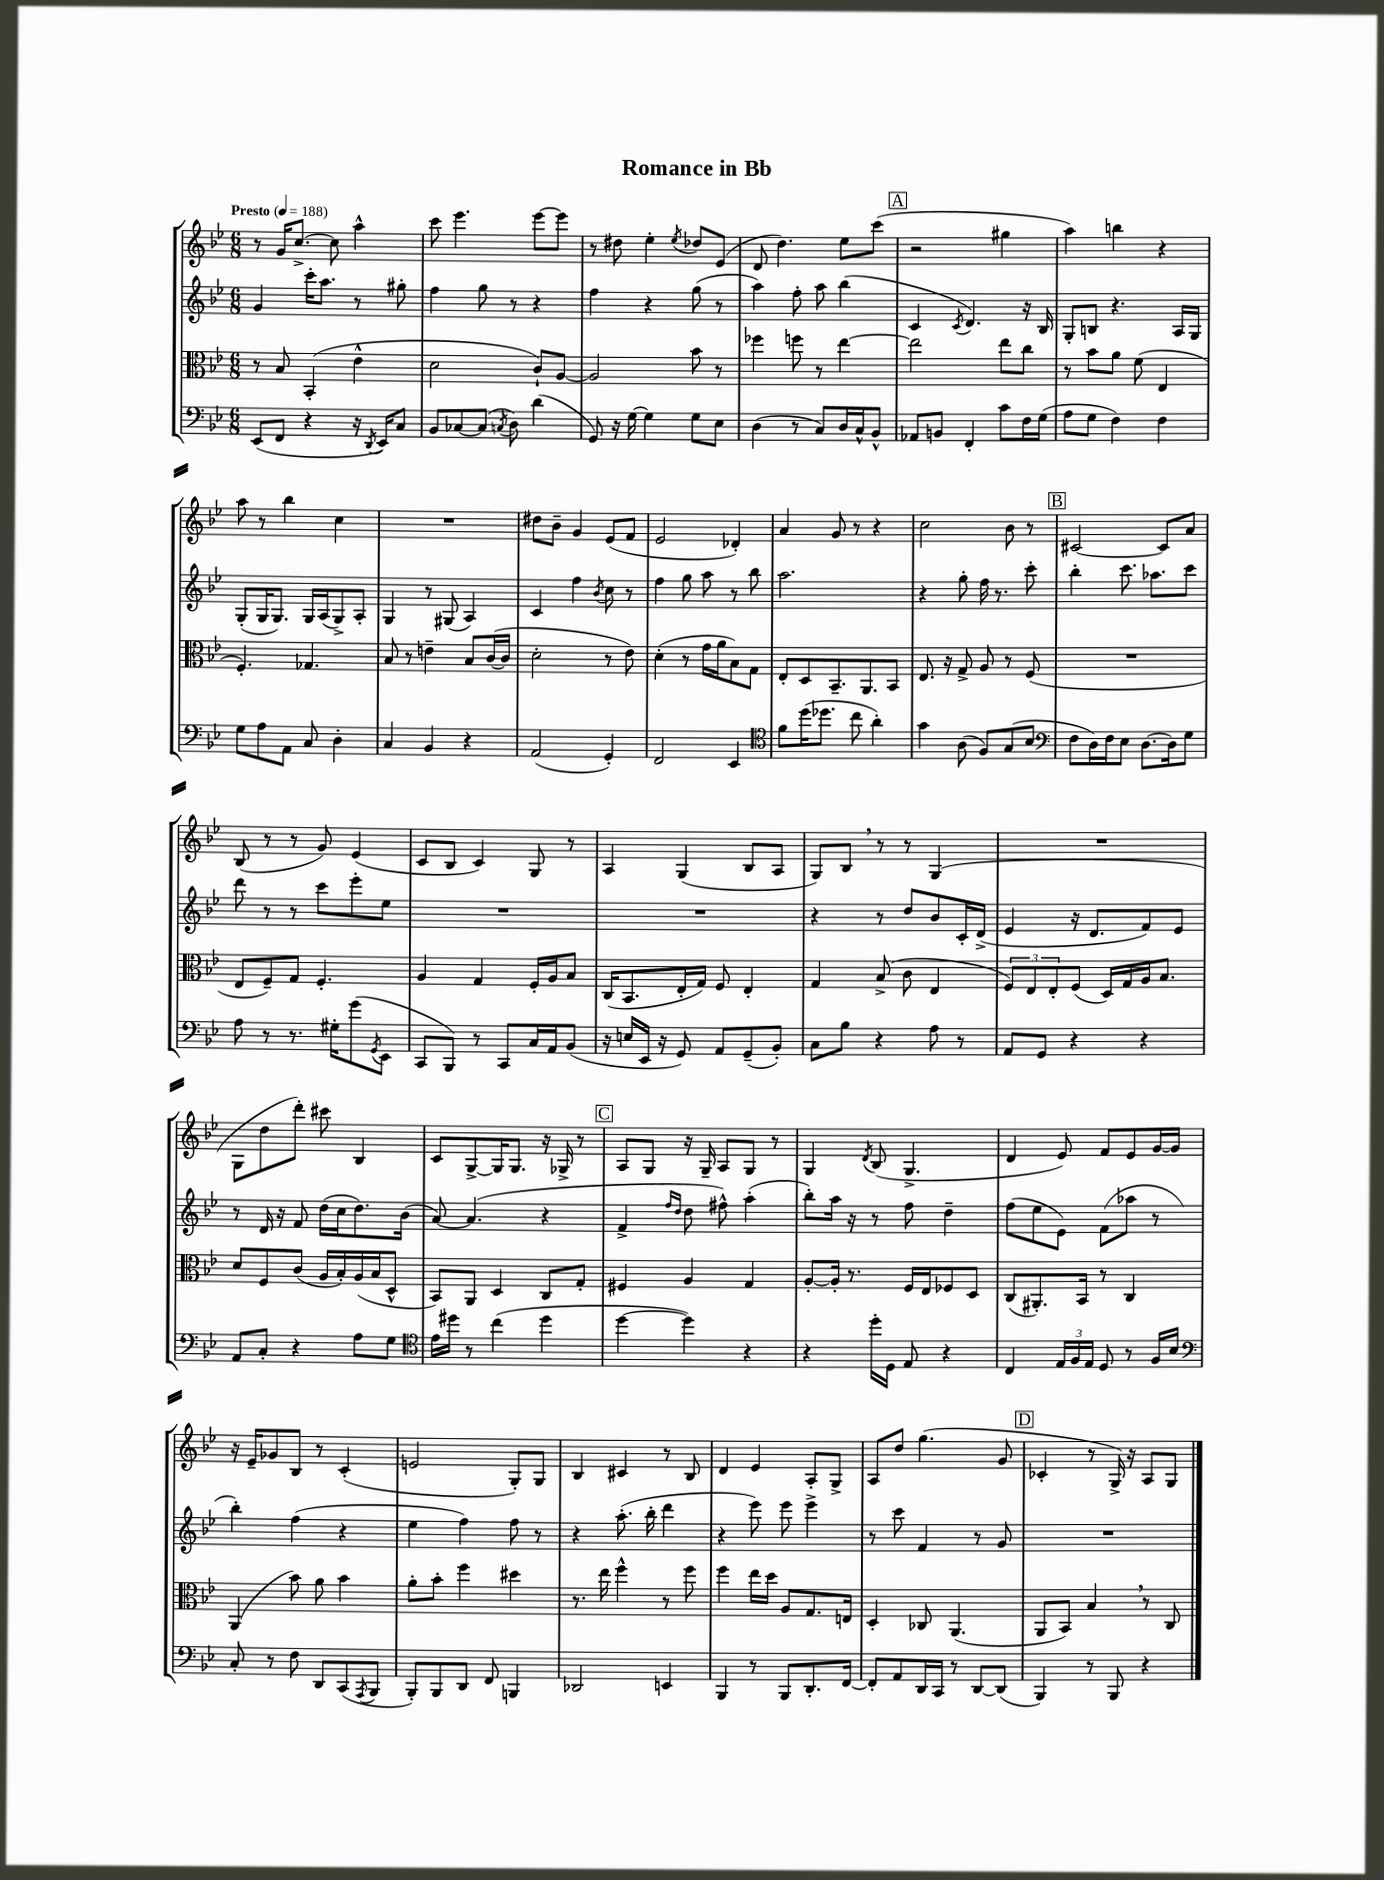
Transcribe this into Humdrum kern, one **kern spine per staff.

**kern	**kern	**kern	**kern
*staff4	*staff3	*staff2	*staff1
*clefF4	*clefC3	*clefG2	*clefG2
*k[b-e-]	*k[b-e-]	*k[b-e-]	*k[b-e-]
*M6/8	*M6/8	*M6/8	*M6/8
*MM188	*MM188	*MM188	*MM188
(8EE-/L	8r	4g/	8r
8FF/J	8B-/	.	16g/LK
.	.	.	[8.cc^/J
4r	(4BB-'/	16ccc'\LK	.
.	.	8.aa\J	.
.	.	.	8cc\]
16r	4e-^^\	8r	4aa^^\
8qDD/	.	.	.
16EE-/LK)	.	.	.
8C/J	.	8gg#'\	.
=	=	=	=
8BB-/L	2d\	4ff\	8ccc\
[8C-/	.	.	4.eee-\
(8C-/]J	.	8gg\	.
8qC/	.	.	.
8D\)	.	8r	.
(4d\	8c`/L)	4r	[8eee-\L
.	[8A/J	.	8eee-\]J
=	=	=	=
8GG/)	2A/]	4ff\	8r
16r	.	.	8dd#\
[16G\	.	.	.
4G\]	.	4r	4ee-'\
.	.	.	8qee-/
8G\L	8b-\	(8gg\	8dd-/L
8E-\J	8r	8r	(8e-/J
=	=	=	=
(4D\	4ff-\	4aa\)	8d/
.	.	.	4.dd\)
8r	8ff\	8ff'\	.
8C/L)	8r	8aa\	.
16D/L	[4ee-\	(4bb-\	8ee-\L
16C^^/J	.	.	.
8BB-^^/J	.	.	(8ccc\J
=	=	=	=
8AA-/L	2ee-\]	4c/	2r
8BB/J	.	.	.
.	.	8qc/	.
4FF'/	.	4.d/)	.
8c\L	8ee-\L	.	4gg#\
16F\L	8cc\J	16r	.
(16G\JJ	.	16B-/	.
=	=	=	=
8A\L	8r	8G'/L	4aa\)
8G\J	8b-\L	8B/J	.
4F\)	8a\J	4.r	4bb\
.	(8f\	.	.
4F\	4E-/	.	4r
.	.	16A/LL	.
.	.	16G/JJ	.
=	=	=	=
8G\L	4.F'/)	(8G'/L	8aa\
8A\	.	16G/K	8r
.	.	8.G/J)	.
8AA\J	.	.	4bb-\
8C/	4.G-/	16G/LL	.
.	.	(16A/J	.
4D'\	.	8G^/)	4cc\
.	.	8A'/J	.
=	=	=	=
4C/	8B-/	4G/	2.r
.	8r	.	.
4BB-/	4e~\	8r	.
.	.	(8G#/	.
4r	8B-/L	4A/)	.
.	([16c/L	.	.
.	16c/]JJ	.	.
=	=	=	=
(2AA/	2d'\	4c/	8dd#\L
.	.	.	8b-~\J
.	.	4ff\	4g/
.	.	8qb-/	.
4GG'/)	8r	8cc\	(8e-/L
.	8e-\)	8r	8f/J
=	=	=	=
2FF/	(4d'\	4ff\	2e-/
.	8r	8gg\	.
.	16g\LL	8aa\	.
.	16a\J	.	.
4EE-/	8B-\)	8r	4d-'/)
.	8G\J	8bb-\	.
=	=	=	=
*clefC4	*	*	*
8f\L	8E-'/L	2.aa\	4a/
(16dd\K	8D/	.	.
8.dd-\J	.	.	.
.	8.BB-~/	.	8g/
8cc\	.	.	8r
.	8.AA/	.	.
4a'\)	.	.	4r
.	8BB-/J	.	.
=	=	=	=
4g\	8.E-/	4r	2cc\
.	16r	.	.
(8A\	8G^/	8gg'\	.
8F/L)	8A/	16ff\	.
.	.	8.r	.
(8G/	8r	.	8b-\
8B-/J	(8F/	8ccc'\	8r
=	=	=	=
*clefF4	*	*	*
8F\L	2.r	4bb-'\	[2c#/
16D\L)	.	.	.
16F\J	.	.	.
8E-\J	.	8.ccc\	.
[8.D\L	.	.	.
.	.	8.aa-\L	.
.	.	.	8c#/]L
16D\]k	.	.	.
8G\J	.	8ccc\J	8a/J
=	=	=	=
8A\	8E-/L	8ddd\	(8B-/
8r	8F~/)	8r	8r
8.r	8G/J	8r	8r
.	4.F'/	8ccc\L	8g/)
16G#'\LK	.	.	.
(8g\	.	8eee-'\	(4e-/
8qGG/	.	.	.
8EE-\J	.	8ee-\J	.
=	=	=	=
8CC/L	4A/	2.r	8c/L
8BBB-/J)	.	.	8B-/J
8r	4G/	.	4c/)
8CC/L	.	.	.
16C/L	16F'/LL	.	8G/
16AA/J	16A/J	.	.
(8BB-/J	8B-/J	.	8r
=	=	=	=
16r	(16C/LK	2.r	4A/
16E/LL	8.BB-/	.	.
16EE-/JJ	.	.	.
16r	.	.	.
8GG/)	16E-'/L	.	(4G/
.	16G/JJ)	.	.
8AA/L	8F/	.	.
(8GG~/	4E-'/	.	8B-/L
8BB-'/J)	.	.	8A/J
=	=	=	=
8C\L	4G/	4r	8G/L)
8B-\J	.	.	8B-/J
4r	(8B-^/	8r	8r
.	8c\	8dd/L	8r
8A\	4E-/	8b-/	(4G/
8r	.	16c'/L	.
.	.	(16d^/JJ	.
=	=	=	=
8AA/L	12F/L)	4e-/	2.r
.	12E-/	.	.
8GG/J	.	.	.
.	12E-'/	.	.
4r	(8F/J	16r	.
.	.	8.d/L	.
.	16D/LL)	.	.
.	16G/	.	.
4r	16A/J	8f/)	.
.	8.B-/J	.	.
.	.	8e-/J	.
=	=	=	=
8AA/L	8d/L	8r	8G\L
8C'/J	8F/	16d/	8dd\
.	.	16r	.
4r	(8c/J	8f/	8ddd'\J)
.	16A/LL	(16dd\LL	8ccc#\
.	16B-'/)	16cc\J	.
8A\L	(16A/	8.dd\)	4B-/
.	16B-/J	.	.
8G\J	8D^^/J	.	.
.	.	(16b-\Jk	.
=	=	=	=
*clefC4	*	*	*
16e-\LL	8BB-/L)	[8a/)	8c/L
16dd#\JJ	.	.	.
8r	8AA/J	(4.a/]	[8G^/
(4cc\	4D/	.	16G/]K
.	.	.	8.G/J
4dd#\	8C/L	4r	16r
.	.	.	16G-^/
.	8G'/J	.	8r
=	=	=	=
[4dd\	4F#/	4f^/	8A/L
.	.	.	8G/J
.	.	16qqff/LL	.
.	.	16qqdd/JJ	.
4dd\])	4A/	8dd\	16r
.	.	.	16G~/
.	.	8ff#^^\)	8A/L
4r	4G/	(4aa'\	8G/J
.	.	.	8r
=	=	=	=
4r	[8A'/L	8bb-'\L)	4G/
.	16A'/]Jk	16aa\Jk	.
.	8.r	16r	.
.	.	.	8qd/
16dd'\LL	.	8r	(8B-/
16D\JJ	.	.	.
8E-/	16F/LL	8ff\	4.G^/
.	16E-/J	.	.
4r	8F-/	4dd~\	.
.	8D/J	.	.
=	=	=	=
4C/	(8C/L	(8ff\L	4d/
.	8.AA#'/)	8ee-\	.
24E-/LL	.	8e-\J)	8e-/)
24F/	.	.	.
.	16BB-/Jk	.	.
24E-/JJ	.	.	.
8D/	8r	(8f\L	8f/L
8r	4C/	8aa-\J	8e-/
16F/LL	.	8r	[16g/L
16B-/JJ	.	.	16g/]JJ
=	=	=	=
*clefF4	*	*	*
8C'/	(4AA/	4bb-'\)	16r
.	.	.	16e-~/LK
8r	.	.	8g-/
8F\	8b-\)	(4ff\	8B-/J
8DD/L	8a\	.	8r
(8CC/	4b-\	4r	(4c'/
8qAAA/	.	.	.
8BBB-/J	.	.	.
=	=	=	=
8BBB-'/L)	8a'\L	4ee-\	2e/
8BBB-/	8b-'\J	.	.
8DD/J	4ff\	4ff\)	.
8FF/	.	.	.
4BBB/	4dd#\	8ff\	8G'/L)
.	.	8r	8G/J
=	=	=	=
2DD-/	8.r	4r	4B-/
.	16ee-\	.	.
.	4ff^^\	(8.aa'\	4c#/
.	.	16bb-'\	.
4EE/	8r	4ddd\	8r
.	8ff\	.	8B-/
=	=	=	=
4BBB-/	4ff\	4r	4d/
8r	16ee-\LL	8eee-\)	4e-/
.	16dd\JJ	.	.
8BBB-/L	8A/L	8eee-\	.
8.DD'/	8.G/	4eee-^\	8A'/L
.	.	.	8G^/J
[16FF/Jk	16E/Jk	.	.
=	=	=	=
8FF'/]L	4D'/	8r	8A/L
8AA/	.	8ccc\	8dd/J
16DD/L	8C-/	4f/	(4.gg\
16CC/JJ	.	.	.
8r	(4.AA/	.	.
[8DD/L	.	8r	.
(8DD/]J	.	8g/	8g/
=	=	=	=
4BBB-/)	8AA/L	2.r	4c-'/
.	8BB-/J)	.	.
8r	4B-/	.	8r
8BBB-/	.	.	16G^/)
.	.	.	16r
4r	8r	.	8A/L
.	8C/	.	8G/J
==	==	==	==
*-	*-	*-	*-
